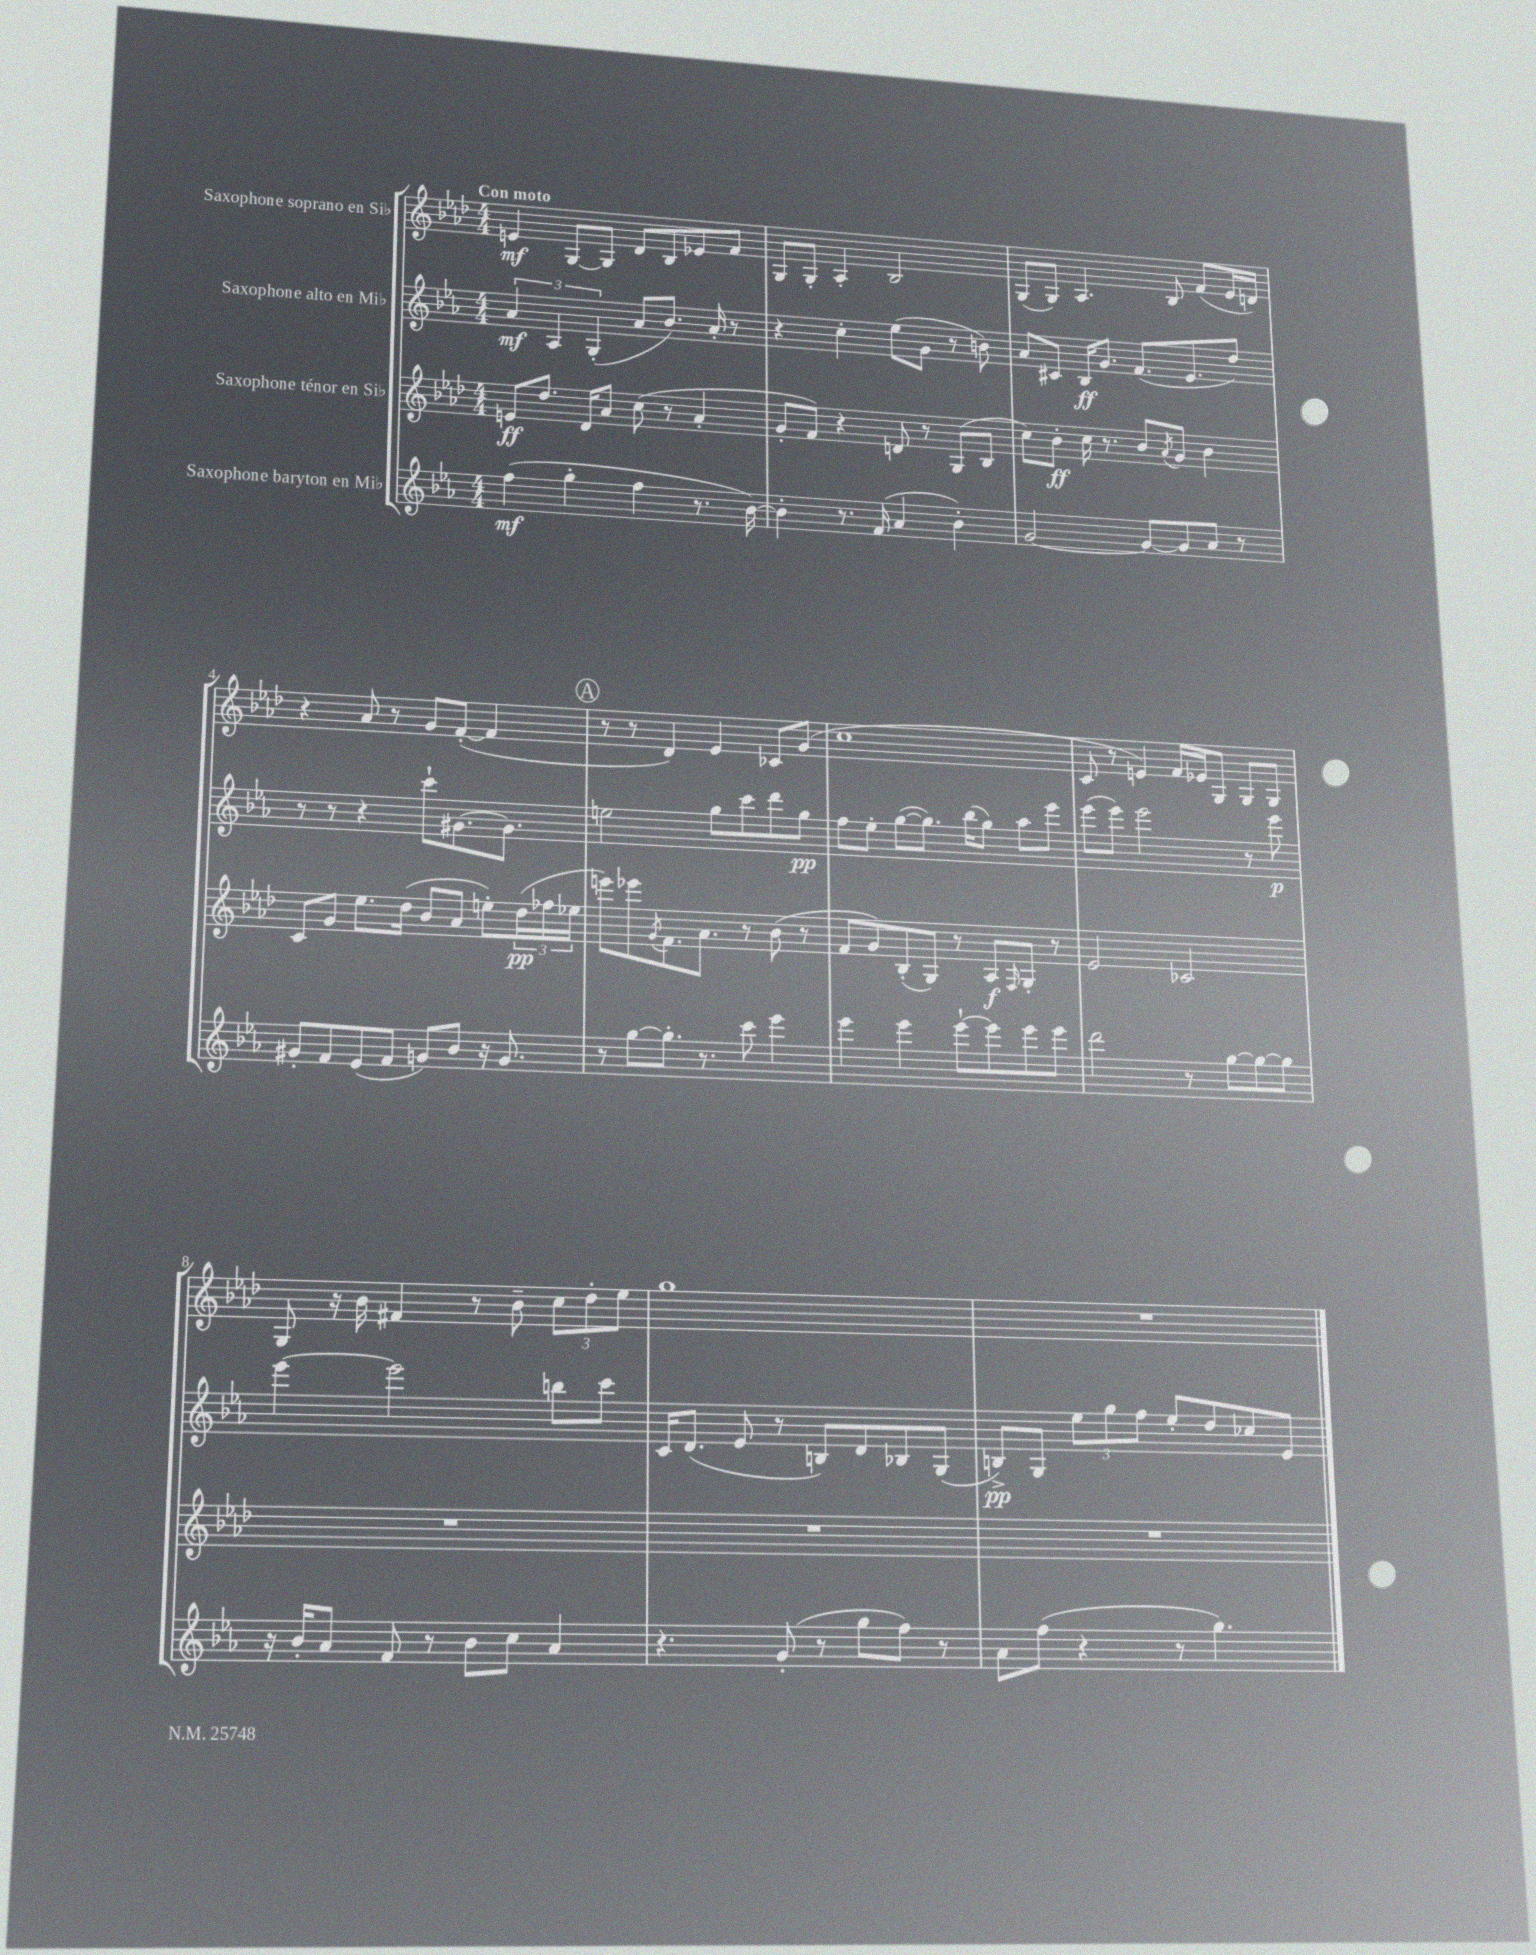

**kern	**kern	**kern	**kern
*staff4	*staff3	*staff2	*staff1
*clefG2	*clefG2	*clefG2	*clefG2
*k[b-e-a-]	*k[b-e-a-d-]	*k[b-e-a-]	*k[b-e-a-d-]
*M4/4	*M4/4	*M4/4	*M4/4
(4ff\	8e/L	6a-/	4e/
.	8.dd-/J	.	.
.	.	6A-/	.
4gg'\	.	.	[8G/L
.	16d-/LK	.	.
.	.	(6G'/	.
.	8a-/J	.	8G/]J
4ff\	(8cc\	8a-/L	8d-/L
.	8r	8.b-/J)	8B-/
8.r	4a-'/	.	8e-/
.	.	16a-'/	.
.	.	8r	8f/J
[16b-\)	.	.	.
=	=	=	=
4b-'\]	8g'/L	4r	8G/L
.	8f/J)	.	8G'/J
8.r	4r	4cc'\	4A-'/
(16f/	.	.	.
4a-/	8d/	(8ee-\L	2B-/
.	8r	8g\J	.
4b-'\)	(8G/L	8r	.
.	8B-/J	8b\)	.
=	=	=	=
[2g/	8cc\L)	8a-/L	(8G/L
.	8b-'\J	8c#/J	8G/J)
.	16cc\	16B-/LK	4.A-/
.	8.r	8.g/J	.
8g/_L	8b-/L	(8.f/L	.
.	8qa-/	.	.
8g/]	8g/J	.	8B-/
.	.	8.e-/	.
8a-/J	4b-\	.	(8f/L
8r	.	8dd/J)	16e-/L
.	.	.	16d/JJ)
=	=	=	=
8g#'/L	8c/L	8r	4r
8f/	8g/J	8r	.
(8e-/	8.ee-\L	4r	8a-/
8f/J	.	.	8r
.	(16dd-\Jk	.	.
8g/L)	8b-/L	8ccc`\L	8g/L
8b-/J	8a-/J	[8.g#\	([8f'/J
16r	8ee'\L)	.	4f/]
8.g/	.	8.g#\]J	.
.	(24dd-\L	.	.
.	24ff-\	.	.
.	24ee-\JJ	.	.
=	=	=	=
8r	8eee\L)	2ee\	8r
[8gg\L	8eee-\	.	8r
.	8qg/	.	.
8.gg'\]J	8.f\	.	4d-/)
8.r	8.a-\J	.	.
.	.	8gg\L	4e-/
8ccc\	8r	8ccc\	.
4eee-\	(8b-\	8ddd\	8c-/L
.	8r	8gg\J	(8g/J
=	=	=	=
4eee-\	8f/L	8ff\L	1cc
.	8g/)	8ee-'\J	.
4eee-\	(8B-'/	([8gg\L	.
.	8G/J)	8.gg\]J)	.
[8eee-`\L	8r	.	.
.	.	(16bb-\LK	.
8eee-\]	8A-/L	8gg\J)	.
.	16qqF/	.	.
8eee-\	8G'/J	8aa-\L	.
8eee-\J	8r	8eee-\J	.
=	=	=	=
2ddd\	2e-/	(8eee-\L	8c/
.	.	8eee-\J)	8r
.	.	2eee-\	4e/)
8r	2c-/	.	16f/LL
.	.	.	16e-/J
[8gg\L	.	.	8G/J
8gg\_	.	8r	8G/L
8gg\]J	.	8eee-\	8G/J
=	=	=	=
16r	1r	[4eee-\	8G/
16b-'/LK	.	.	.
8a-/J	.	.	16r
.	.	.	16b-\
8f/	.	2eee-\]	4f#/
8r	.	.	.
8b-\L	.	.	8r
8cc\J	.	.	8b-~\
4a-/	.	8bb\L	12cc\L
.	.	.	12dd-'\
.	.	8ccc\J	.
.	.	.	12ee-\J
=	=	=	=
4.r	1r	16c/LK	1gg
.	.	(8.d/J	.
.	.	8e-/	.
(8g'/	.	8r	.
8r	.	8B/L)	.
8gg\L	.	8d/	.
8ff\J)	.	8B-/	.
8r	.	(8G/J	.
=	=	=	=
8a-\L	1r	8B^/L)	1r
(8ff\J	.	8G/J	.
4r	.	12ee-\L	.
.	.	12gg\	.
.	.	12ff\J	.
8r	.	8ee-'/L	.
4.gg\)	.	8dd/	.
.	.	8cc-/	.
.	.	8e-/J	.
==	==	==	==
*-	*-	*-	*-
